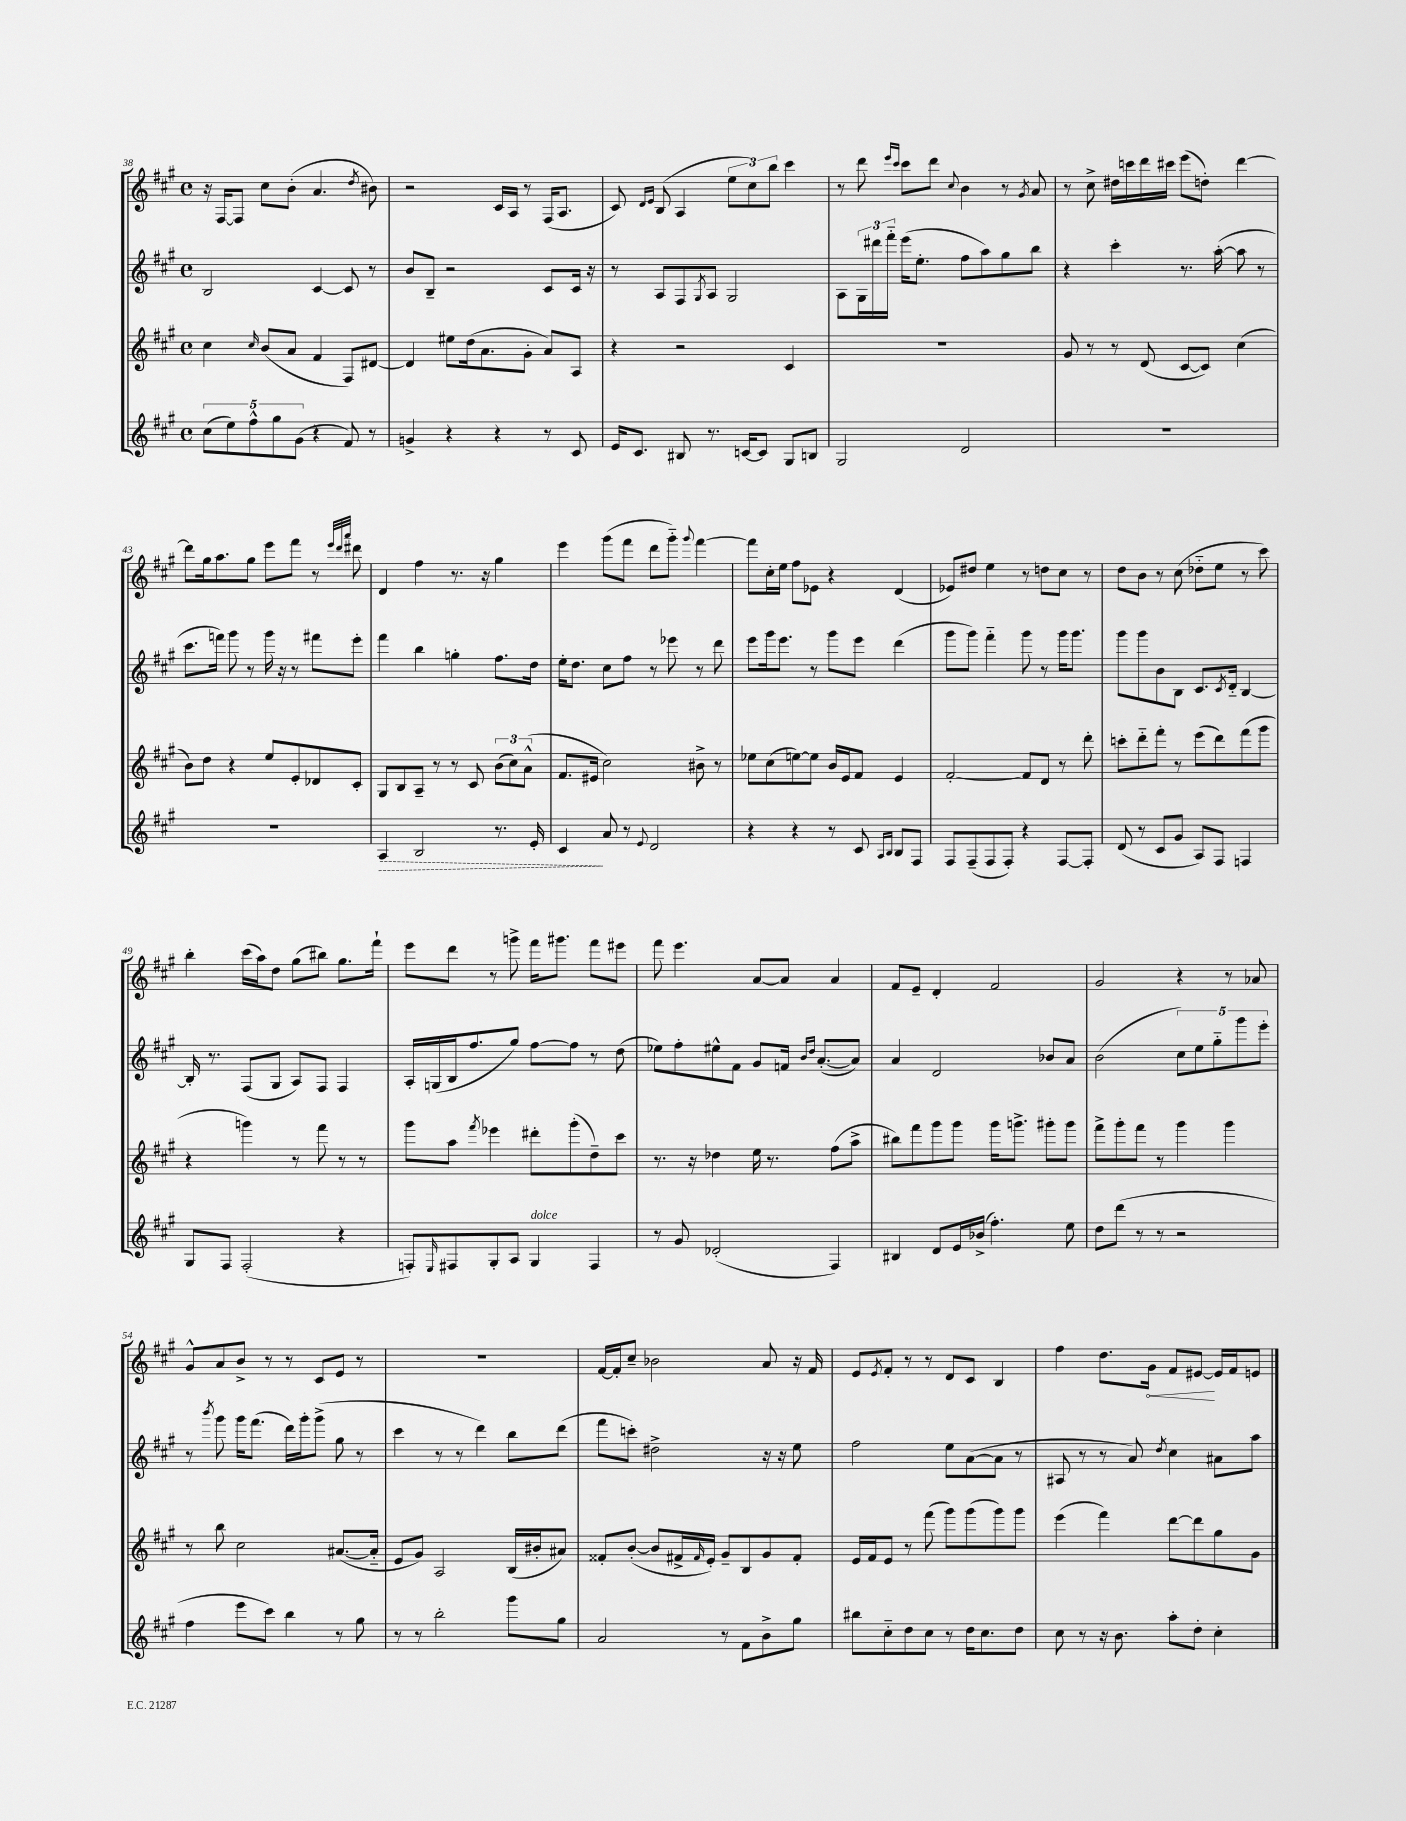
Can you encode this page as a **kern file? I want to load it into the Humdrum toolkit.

**kern	**kern	**kern	**kern
*staff4	*staff3	*staff2	*staff1
*clefG2	*clefG2	*clefG2	*clefG2
*k[f#c#g#]	*k[f#c#g#]	*k[f#c#g#]	*k[f#c#g#]
*M4/4	*M4/4	*M4/4	*M4/4
*met(c)	*met(c)	*met(c)	*met(c)
(10cc#	4cc#	2B	16r
.	.	.	[16F#
10ee)	.	.	.
.	.	.	8F#]
10ff#^^	.	.	.
.	16qqcc#	.	.
.	(8b	.	8cc#
10gg#	.	.	.
.	8a	.	(8b'
(10g#	.	.	.
4r	4f#	[4c#	4.a
8f#)	8F#)	8c#]	.
.	.	.	8qdd
8r	[8d#	8r	8b#)
=	=	=	=
4g^	4d#]	8b	2r
.	.	8B~	.
4r	8ee#	2r	.
.	(16dd	.	.
.	8.a	.	.
4r	.	.	16c#
.	.	.	16A
.	8g#'	.	8r
8r	8a)	8c#	(16F#
.	.	.	8.A
8c#	8A	16c#	.
.	.	16r	.
=	=	=	=
16e	4r	8r	8c#)
8.c#	.	.	.
.	.	.	16qqd
.	.	.	16qqe
.	.	8A	(8B
8B#	2r	8F#	4A
.	.	8qG#	.
8.r	.	8A	.
.	.	2G#	12ee
[16c	.	.	.
.	.	.	12cc#)
8c]	.	.	.
.	.	.	12bb
8G#	4c#	.	4ccc#
8B	.	.	.
=	=	=	=
2G#	1r	8A	8r
.	.	24G#	8ddd
.	.	24ddd#	.
.	.	24fff#'~	.
.	.	.	16qqeee
.	.	.	16qqccc#
.	.	(16eee	8ccc#
.	.	8.ee'	.
.	.	.	8ddd
.	.	.	8qqcc#
2d	.	8ff#	4b
.	.	8aa)	.
.	.	8gg#	8r
.	.	.	8qg#
.	.	8bb	8a
=	=	=	=
1r	8g#	4r	8r
.	8r	.	8cc#^
.	8r	4ccc#'	16dd#
.	.	.	16ccc
.	(8d	.	16ddd
.	.	.	16ccc#
.	[8c#	8.r	(8eee
.	8c#])	.	8dd')
.	.	([16aa'	.
.	(4cc#	8aa]	[4ddd
.	.	8r	.
=	=	=	=
1r	8b)	8.ccc#	8ddd]
.	8dd	.	16gg#
.	.	16fff)	8.aa
.	4r	8ggg#	.
.	.	8r	8gg#
.	8ee	16ggg#	8eee
.	.	16r	.
.	8e'	8r	8fff#
.	8d-	8fff#	8r
.	.	.	32qqeee
.	.	.	32qqddd
.	.	.	32qqaaa
.	8c#'	8eee'	8ddd#
=	=	=	=
4A	8G#	4fff#	4d
.	8B	.	.
2B	8A~	4bb	4ff#
.	8r	.	.
.	8r	4gg'	8.r
.	8c#	.	.
.	.	.	16r
8.r	(12b	8.ff#	4gg#
.	12cc#)	.	.
.	(12a^^	.	.
16e'	.	16dd	.
=	=	=	=
4c#	8.f#	16ee'	4eee
.	.	8.dd	.
.	16e#	.	.
8a	2cc#)	8cc#	(8ggg#
8r	.	8ff#	8fff#
8qqe	.	.	.
2d	.	8r	8ddd
.	.	8eee-	8ggg#'~)
.	.	.	8qqggg#
.	8b#^	8r	[4fff#
.	8r	8ddd	.
=	=	=	=
4r	8ee-	8eee	8fff#]
.	(8cc#	16ggg#	16cc#'
.	.	8.eee	16ee
4r	[8ee)	.	8ff#
.	8ee]	8r	8e-
8r	16b	8ggg#	4r
.	16e	.	.
8c#	8f#	8eee	.
16qqA	.	.	.
16qqB	.	.	.
8B	4e	(4ddd	(4d
8F#	.	.	.
=	=	=	=
8F#	[2f#'	8ggg#	8e-)
(8F#~	.	8ggg#)	8dd#
8F#	.	4fff#'~	4ee
8F#')	.	.	.
4r	8f#]	8ggg#	8r
.	8d	8r	8dd
[8F#	8r	16ggg#	8cc#
.	.	8.ggg#	.
8F#']	8ddd'	.	8r
=	=	=	=
(8d	8ccc'	8ggg#	8dd
8r	8ddd'~	8ggg#	8b
8c#	8fff#'	8b	8r
8g#	8r	8B	(8cc#
8A)	(8eee	8.c#	8dd-'~
8F#	8ddd)	.	8ee
.	.	8qc#	.
.	.	16d'~	.
4F	(8fff#	[4B	8r
.	8ggg#	.	8ccc#)
=	=	=	=
8G#	4r	16B']	4bb'
.	.	8.r	.
8F#	.	.	.
(2F#'	4ggg)	(8F#	(16ccc#
.	.	.	16aa)
.	.	8G#	8dd
.	8r	8A)	(8gg#
.	8fff#	8F#	8bb#)
4r	8r	4F#	8.gg#
.	8r	.	.
.	.	.	16fff#`
=	=	=	=
8F')	8ggg#	16A'	8eee
.	.	(16G	.
16qqE	.	.	.
8F#	8aa	16B	8ddd
.	.	8.ff#	.
.	8qfff#	.	.
8G#'	4eee-	.	8r
8A	.	8gg#)	8ggg^
4G#	8ddd#'	[8ff#	16fff#
.	.	.	8.ggg#
.	(8ggg#'	8ff#]	.
4F#	8dd~)	8r	8fff#
.	8ccc#	(8dd	8eee#
=	=	=	=
8r	8.r	8ee-)	8fff#
8g#	.	8ff#'	4.eee
.	16r	.	.
(2d-'	4dd-	8ee#^^	.
.	.	8f#	.
.	16ee	8g#	[8a
.	8.r	.	.
.	.	16f	8a]
.	.	16qqb	.
.	.	16qqdd	.
.	.	([8.a'	.
4F#)	(8ff#	.	4a
.	8aa^	8a])	.
=	=	=	=
4B#	8bb#)	4a	8f#
.	8fff#	.	8e~
8d	8ggg#	2d	4d'
16e	8ggg#	.	.
(16b-^	.	.	.
4.ff#')	16ggg#	.	2f#
.	8.ggg^	.	.
.	8ggg#'	8b-	.
8ee	8ggg#	8a	.
=	=	=	=
8dd	8fff#^	(2b	2g#
(8ddd	8ggg#'	.	.
8r	8fff#	.	.
8r	8r	.	.
2r	4ggg#	10cc#)	4r
.	.	10ee	.
.	.	10gg#'~	.
.	4ggg#	.	8r
.	.	10ggg#	.
.	.	.	8a-
.	.	10eee'	.
=	=	=	=
4ff#	8r	8r	8g#^^
.	.	8qbbb	.
.	8bb	8ggg#	8a
8eee	2cc#	16ggg#	8b^
.	.	(8.fff#	.
8ccc#)	.	.	8r
4bb	.	16ddd)	8r
.	.	16ggg#'	.
.	.	(8ggg#^	8c#
8r	([8.a#	8gg#	8e
8gg#	.	8r	8r
.	16a#'~]	.	.
=	=	=	=
8r	8e	4ccc#	1r
8r	8g#)	.	.
2bb'	2A	8r	.
.	.	8r	.
.	.	4ddd)	.
8ggg#	(16B	8bb	.
.	16b#'	.	.
8gg#	8a#)	(8ddd	.
=	=	=	=
2a	8f##'	8fff#	[16f#
.	.	.	16f#']
.	([8b'	8ccc')	8cc#~
.	8b]	2dd#^	2b-
.	16f#^	.	.
.	16qqf#	.	.
.	16e')	.	.
8r	8g#~	.	.
8f#	8B	.	.
8b^	8g#	16r	8a
.	.	16r	.
8gg#	8f#'	8ee	16r
.	.	.	16f#
=	=	=	=
8bb#	16e	2ff#	8e
.	16f#	.	.
.	.	.	8qe
8cc#'~	8e	.	8f#'
8dd	8r	.	8r
8cc#	(8fff#	.	8r
8r	8ggg#)	8ee	8d
16dd	(8ggg#	([8a	8c#
8.cc#	.	.	.
.	8ggg#)	8a]	4B
8dd	8ggg#	8r	.
=	=	=	=
8cc#	(4eee	8A#	4ff#
8r	.	8r	.
16r	4fff#)	8r	8.dd
8.b	.	.	.
.	.	8a)	.
.	.	.	16g#
.	.	8qdd	.
8aa'	[8ddd	4cc#	8f#
8dd'	8ddd]	.	[8e#
4cc#'	8gg#	8a#	16e#]
.	.	.	16f#
.	8g#	8aa	8e
==	==	==	==
*-	*-	*-	*-
